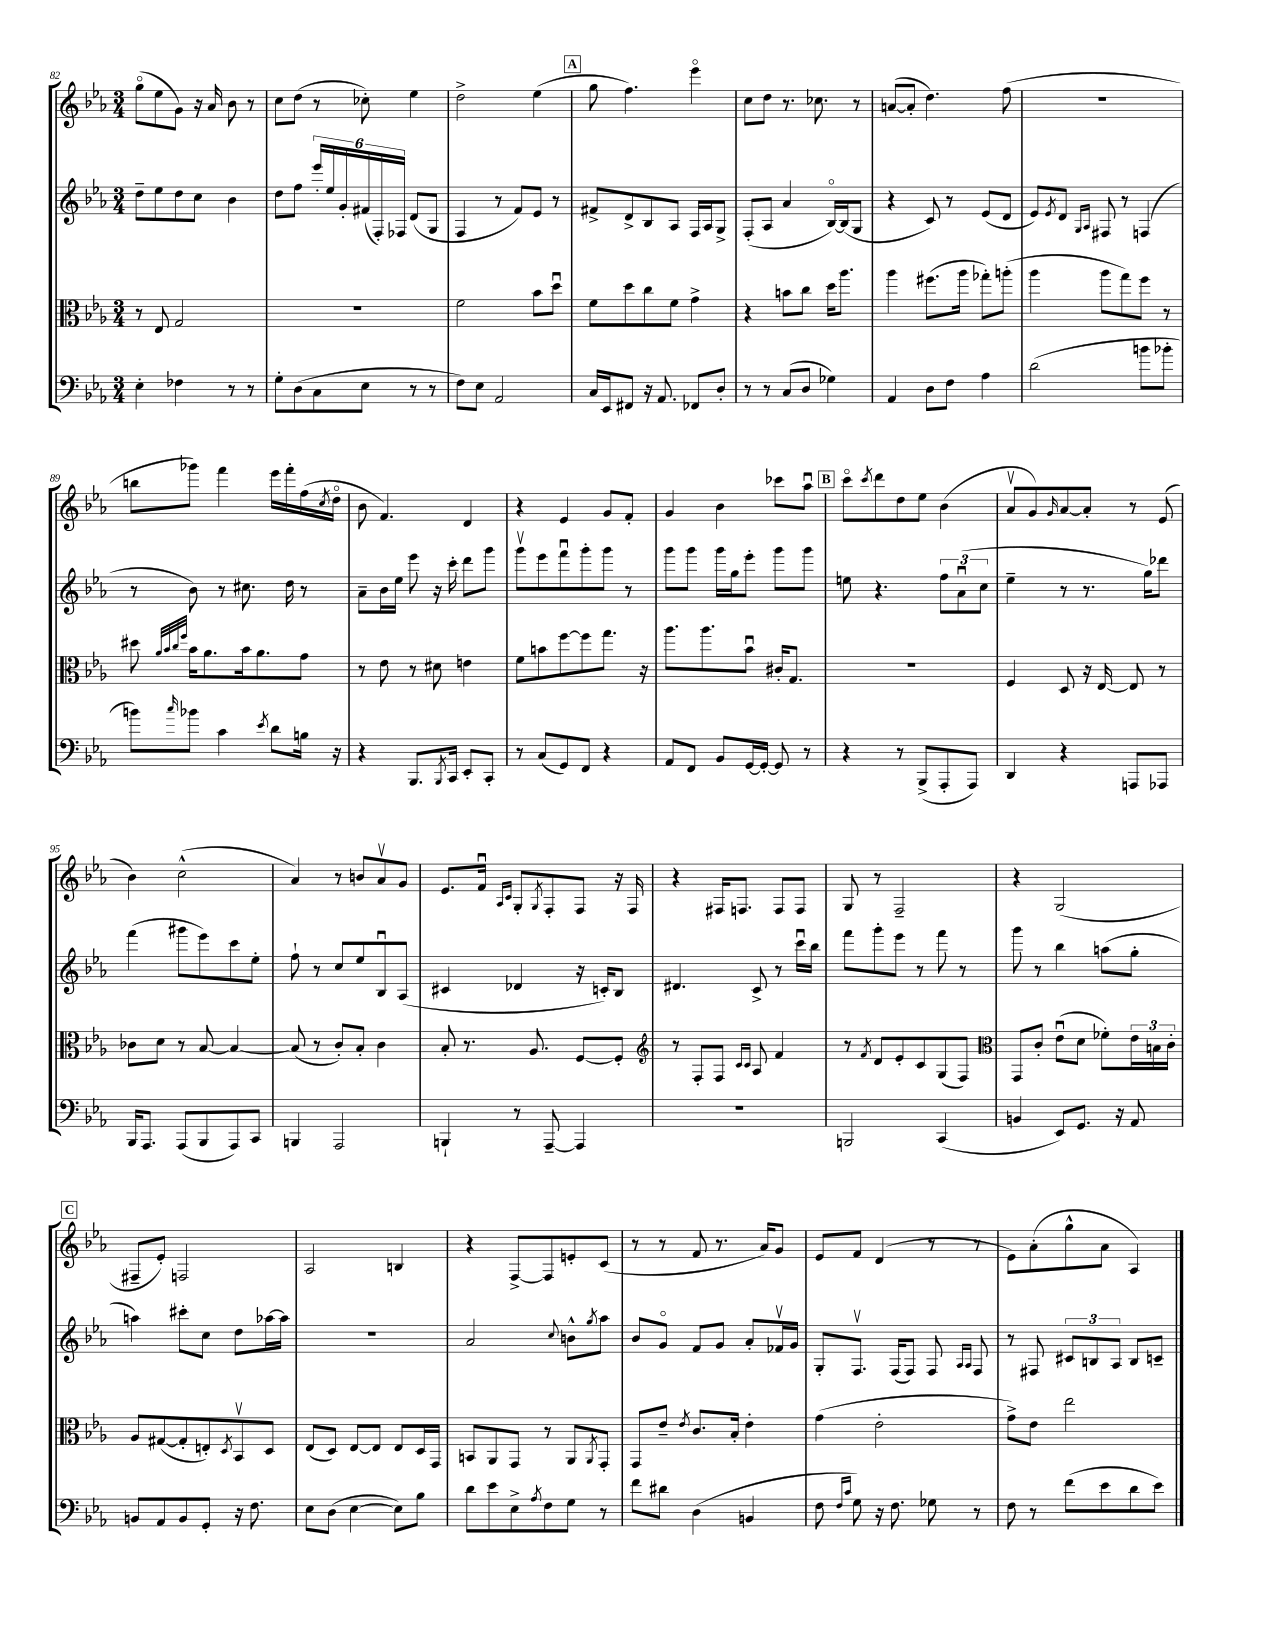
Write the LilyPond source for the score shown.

<<
\new StaffGroup <<
\new Staff = "s0" {
    \clef treble \key ees \major \numericTimeSignature \time 3/4
    g''8\flageolet( ees''8 g'8) r16 aes'16 bes'8 r8 |
    c''8 d''8( r8 ces''8-.) ees''4 |
    d''2-> ees''4( |
    \mark \markup { \box "A" } g''8 f''4.) ees'''4\flageolet |
    c''8 d''8 r8. ces''8. r8 |
    a'8~( a'8-. d''4.) f''8( |
    R2. |
    b''8 ges'''8) f'''4 ees'''16 f'''16-. f''16( \acciaccatura { c''8 } d''16\flageolet |
    bes'8 f'4.) d'4 |
    r4 ees'4 g'8 f'8-. |
    g'4 bes'4 ces'''8 aes''8\downbow |
    \mark \markup { \box "B" } c'''8\flageolet \acciaccatura { c'''8 } d'''8 d''8 ees''8 bes'4( |
    aes'8\upbow g'8) \grace { g'16 } aes'8~ aes'8-. r8 ees'8( |
    bes'4) c''2-^( |
    aes'4) r8 b'8 aes'8\upbow g'8 |
    ees'8. f'16\downbow \grace { aes16 c'16 } g8-. \acciaccatura { g8 } f8-. f8 r16 f16 |
    r4 fis16 f8. f8 f8 |
    g8 r8 f2-- |
    r4 g2( |
    \mark \markup { \box "C" } fis8-- ees'8-.) f2 |
    aes2 b4 |
    r4 f8~-> f8 e'8-. c'8( |
    r8 r8 f'8 r8. aes'16) g'8 |
    ees'8 f'8 d'4( r8 r8 |
    ees'8) aes'8-.( g''8-^ aes'8 aes4) \bar "|." |
}
\new Staff = "s1" {
    \clef treble \key ees \major \numericTimeSignature \time 3/4
    d''8-- ees''8 d''8 c''8 bes'4 |
    d''8 f''8 \tuplet 6/4 { ees'''16-. ees''16 g'16-. fis'16( f16-.) fes16 } d'8( g8 |
    f4 r8 f'8) ees'8 r8 |
    \mark \markup { \box "A" } fis'8-> d'8-> bes8 aes8 f16 aes16 g8-> |
    f8-.( aes8 aes'4 bes16~\flageolet) bes16( g8 |
    r4 c'8) r8 ees'8( d'8 |
    ees'8) \acciaccatura { ees'8 } d'8 \grace { g16 aes16 } fis8 r8 f4( |
    r8 bes'8) r8 cis''8. d''16 r8 |
    aes'8-- bes'16 ees''16 ees'''8 r16 c'''16-. d'''8 g'''8 |
    g'''8\upbow ees'''8 f'''8\downbow g'''8-. g'''8 r8 |
    g'''8 g'''8 g'''16 g''16 ees'''8-. g'''8 g'''8 |
    \mark \markup { \box "B" } e''8 r4. \tuplet 3/2 { f''8 aes'8\downbow( c''8 } |
    ees''4-- r8 r8. g''16) des'''8 |
    f'''4( gis'''8 ees'''8) c'''8 ees''8-. |
    f''8-! r8 c''8 ees''8 bes8\downbow aes8( |
    cis'4 des'4 r16 c'16-.) bes8 |
    dis'4. c'8-> r8 c'''16\downbow bes''16 |
    f'''8 g'''8-. ees'''8 r8 f'''8 r8 |
    g'''8 r8 bes''4 a''8( g''8-. |
    \mark \markup { \box "C" } a''4) cis'''8-. c''8 d''8 aes''16~ aes''16 |
    R2. |
    aes'2 \appoggiatura { c''8 } b'8-^ \acciaccatura { g''8 } aes''8 |
    bes'8 g'8\flageolet f'8 g'8 aes'8-. fes'16\upbow g'16 |
    g8-. f8.\upbow f16( f8) f8 \grace { aes16 aes16 } f8 |
    r8 fis8 \tuplet 3/2 { cis'8 b8 aes8 } b8 c'8-- \bar "|." |
}
\new Staff = "s2" {
    \clef alto \key ees \major \numericTimeSignature \time 3/4
    r8 ees8 g2 |
    R2. |
    f'2 bes'8 d''8\downbow |
    \mark \markup { \box "A" } f'8 d''8 c''8 f'8 g'4-> |
    r4 b'8 c''8 d''16 aes''8. |
    aes''4 fis''8.( aes''16 ges''8-.) a''8-.( |
    aes''4 aes''8 g''8) f''8 r8 |
    dis''8 \grace { aes'32 bes'32 c''32 f''32 } bes'16 aes'8. bes'16 aes'8. g'8 |
    r8 ees'8 r8 dis'8 e'4 |
    f'8 b'8 f''8~ f''8 g''8. r16 |
    aes''8. aes''8. bes'8\downbow cis'16-. g8. |
    \mark \markup { \box "B" } R2. |
    f4 d8 r16 ees16~ ees8 r8 |
    ces'8 d'8 r8 bes8~ bes4~ |
    bes8( r8 c'8-.) bes8-. c'4 |
    bes8-. r8. aes8. f8~ f8-. |
    \clef treble r8 f8-. f8 \grace { c'16 c'16 } aes8 f'4 |
    r8 \acciaccatura { f'8 } d'8 ees'8-. c'8 g8( f8) |
    \clef alto g,8 c'8-. ees'8\downbow( d'8 fes'8-.) \tuplet 3/2 { ees'16 b16 c'16-. } |
    \mark \markup { \box "C" } aes8 gis8~( gis8-. e8-.) \acciaccatura { d8 } bes,8\upbow d8 |
    ees8( d8) ees8~ ees8 ees8 d16 g,16 |
    b,8 aes,8 g,8 r8 aes,8 \acciaccatura { aes,8 } g,8-. |
    g,8 ees'8-- \acciaccatura { ees'8 } c'8. bes16-. ees'4-. |
    g'4( ees'2-. |
    g'8->) ees'8 ees''2 \bar "|." |
}
\new Staff = "s3" {
    \clef bass \key ees \major \numericTimeSignature \time 3/4
    ees4-. fes4 r8 r8 |
    g8-. d8( c8 ees8 r8 r8 |
    f8) ees8 aes,2 |
    \mark \markup { \box "A" } c16 ees,16 fis,8 r16 aes,8. fes,8 d8-. |
    r8 r8 c8( d8 ges4) |
    aes,4 d8 f8 aes4 |
    d'2( b'8 bes'8-. |
    b'8) \grace { c''16 } bes'8 c'4 \acciaccatura { ees'8 } d'8 b16 r16 |
    r4 bes,,8. \acciaccatura { bes,,8 } c,16 ees,8-. c,8-. |
    r8 c8( g,8) f,8 r4 |
    aes,8 f,8 bes,8 g,16~ g,16~-. g,8 r8 |
    \mark \markup { \box "B" } r4 r8 bes,,8->( aes,,8-. aes,,8) |
    d,4 r4 a,,8 aes,,8 |
    bes,,16 aes,,8. aes,,8( bes,,8 aes,,8) c,8 |
    b,,4 aes,,2 |
    b,,4-! r8 aes,,8~-- aes,,4 |
    R2. |
    b,,2 c,4( |
    b,4 ees,8) g,8. r16 aes,8 |
    \mark \markup { \box "C" } b,8 aes,8 b,8 g,8-. r16 f8. |
    ees8 d8( ees4~ ees8) bes8 |
    d'8 ees'8 ees8-> \acciaccatura { aes8 } f8 g8 r8 |
    f'8 dis'8 d4( b,4 |
    f8 \grace { f16 c'16 } g8) r16 f8. ges8 r8 |
    f8 r8 f'8( ees'8 d'8 ees'8) \bar "|." |
}
>>
>>
\layout { \context { \Score currentBarNumber = #82 } }
